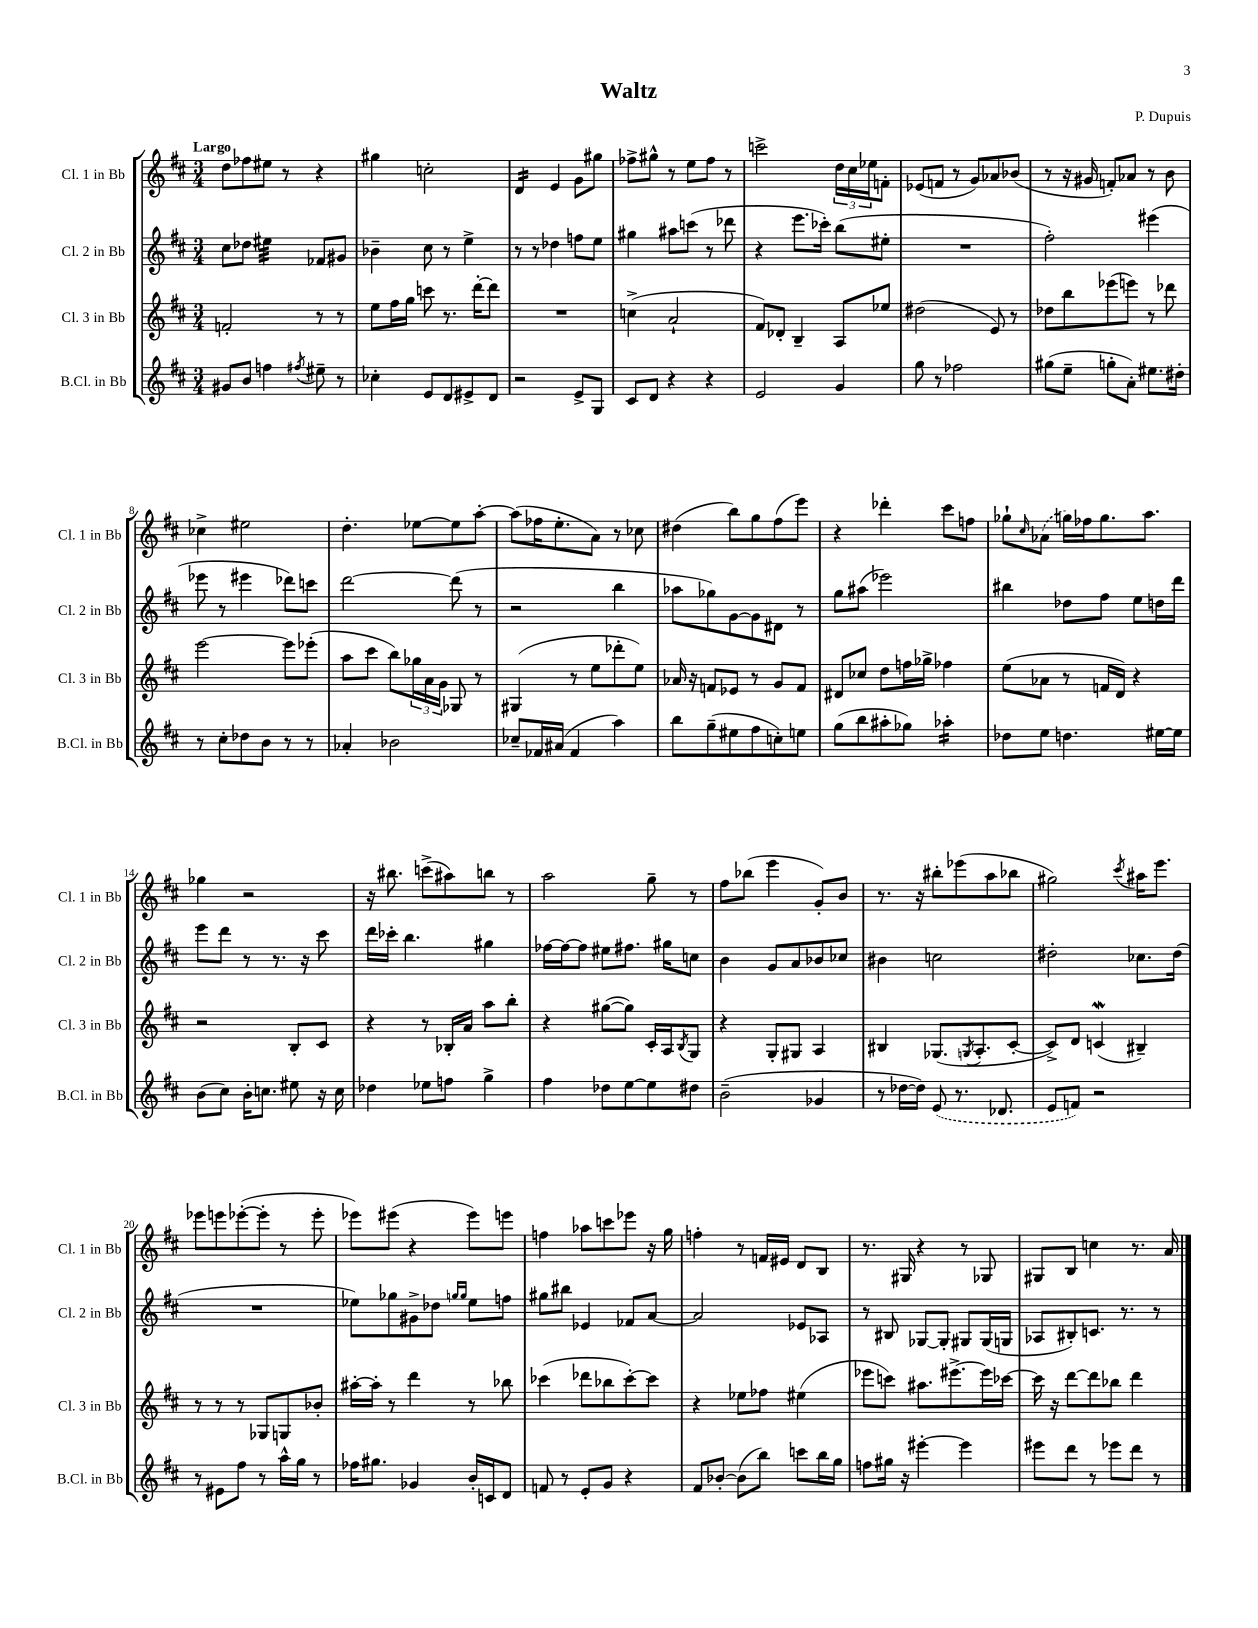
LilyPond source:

\header { title = "Waltz" composer = "P. Dupuis" }
<<
\new StaffGroup <<
\new Staff = "s0" \with { instrumentName = "Cl. 1 in Bb" shortInstrumentName = "Cl. 1 in Bb" } {
    \clef treble \key d \major \numericTimeSignature \time 3/4 \tempo "Largo"
    d''8 fes''8 eis''8 r8 r4 |
    gis''4 c''2-. |
    d'4:16 e'4 g'8 gis''8 |
    fes''8-> gis''8-^ r8 e''8 fes''8 r8 |
    c'''2-> \tuplet 3/2 { d''16 cis''16 ees''16 } f'8-. |
    ees'8( f'8 r8 g'8) aes'8 bes'8( |
    r8 r16 gis'16 f'8-.) aes'8 r8 b'8 |
    ces''4-> eis''2 |
    d''4.-. ees''8~ ees''8 a''8~-. |
    a''8( fes''16 e''8.-. a'8) r8 ces''8 |
    dis''4( b''8) g''8 fis''8( e'''8) |
    r4 des'''4-. cis'''8 f''8 |
    ges''8-! \grace { cis''16 } \once \slurDashed aes'8( g''16) fes''16 g''8. a''8. |
    ges''4 r2 |
    r16 bis''8. c'''8->( ais''8) b''8 r8 |
    a''2 g''8-- r8 |
    fis''8 bes''8( e'''4 g'8-.) b'8 |
    r8. r16 bis''8-. ees'''8( a''8 bes''8 |
    gis''2) \acciaccatura { cis'''8 } ais''16 e'''8. |
    ees'''8 e'''8 ees'''8~-.( ees'''8-. r8 ees'''8-. |
    ees'''8) eis'''8( r4 eis'''8) e'''8 |
    f''4 aes''8 c'''8 ees'''8 r16 g''16 |
    f''4-. r8 f'16 eis'16 d'8 b8 |
    r8. gis16 r4 r8 ges8 |
    gis8 b8 c''4 r8. a'16 \bar "|." |
}
\new Staff = "s1" \with { instrumentName = "Cl. 2 in Bb" shortInstrumentName = "Cl. 2 in Bb" } {
    \clef treble \key d \major \numericTimeSignature \time 3/4
    cis''8 des''8 eis''4:32 fes'8 gis'8 |
    bes'4-- cis''8 r8 e''4-> |
    r8 r8 des''4 f''8 e''8 |
    gis''4 ais''8 c'''8( r8 des'''8 |
    r4 e'''8. ces'''16-.) b''8( eis''8-. |
    R2. |
    fis''2-.) eis'''4( |
    ees'''8 r8 eis'''4 des'''8) c'''8 |
    d'''2~ d'''8( r8 |
    r2 b''4 |
    aes''8 ges''8) g'8~ g'8 dis'8 r8 |
    g''8 ais''8( ees'''2) |
    bis''4 des''8 fis''8 e''8 d''16 d'''16 |
    e'''8 d'''8 r8 r8. r16 cis'''8 |
    d'''16 ces'''16-. b''4. gis''4 |
    fes''16~ fes''16~ fes''8 eis''8 fis''8. gis''16 c''8 |
    b'4 g'8 a'8 bes'8 ces''8 |
    bis'4 c''2 |
    dis''2-. ces''8. dis''16( |
    R2. |
    ees''8) ges''8 gis'8-> des''8 \grace { g''16 g''16 } ees''8 f''8 |
    gis''8 bis''8 ees'4 fes'8 a'8~ |
    a'2 ees'8 aes8 |
    r8 bis8 ges8~ ges8-. gis8 gis16( g16 |
    aes8 bis8-.) c'8. r8. r8 \bar "|." |
}
\new Staff = "s2" \with { instrumentName = "Cl. 3 in Bb" shortInstrumentName = "Cl. 3 in Bb" } {
    \clef treble \key d \major \numericTimeSignature \time 3/4
    f'2-. r8 r8 |
    e''8 fis''16 g''16 c'''8 r8. d'''16~-. d'''8 |
    R2. |
    c''4->( a'2-! |
    fis'8) des'8-. b4-- a8 ees''8 |
    dis''2( e'8) r8 |
    des''8 b''8 ees'''8( e'''8) r8 des'''8 |
    e'''2~ e'''8 ees'''8-.( |
    a''8 cis'''8 b''8) \tuplet 3/2 { ges''16 a'16 g'16 } ges8 r8 |
    gis4( r8 e''8 des'''8-. e''8) |
    aes'16 r16 f'8 ees'8 r8 g'8 f'8 |
    dis'8 ces''8 d''8 f''16 ges''16-> fes''4 |
    e''8( aes'8 r8 f'16 d'16) r4 |
    r2 b8-. cis'8 |
    r4 r8 bes16-. a'16 a''8 b''8-. |
    r4 gis''8~( gis''8) cis'16-. a16 \acciaccatura { b8 } g8 |
    r4 g8-. gis8 a4 |
    bis4 ges8.( \acciaccatura { g8 } a8.-. cis'8~-. |
    cis'8->) d'8 c'4\mordent( bis4--) |
    r8 r8 r8 ges8 g8 bes'8-. |
    ais''16~-. ais''16-. r8 d'''4 r8 bes''8 |
    ces'''4( des'''8 bes''8 ces'''8~-.) ces'''8 |
    r4 ees''8 fes''8 eis''4( |
    ees'''8 c'''8) ais''8. eis'''8.~-> eis'''16 ces'''16~ |
    ces'''16 r16 d'''8~ d'''8 bes''8 d'''4 \bar "|." |
}
\new Staff = "s3" \with { instrumentName = "B.Cl. in Bb" shortInstrumentName = "B.Cl. in Bb" } {
    \clef treble \key d \major \numericTimeSignature \time 3/4
    gis'8 b'8 f''4 \acciaccatura { fis''8 } eis''8-- r8 |
    ces''4-. e'8 d'8 eis'8-> d'8 |
    r2 e'8-> g8 |
    cis'8 d'8 r4 r4 |
    e'2 g'4 |
    g''8 r8 fes''2 |
    gis''8( e''8-- g''8-. a'8-.) eis''8. dis''16-. |
    r8 cis''8-. des''8 b'8 r8 r8 |
    aes'4-. bes'2 |
    ces''8-- fes'16 ais'16( fes'4 a''4) |
    b''8 g''8--( eis''8 fis''8 c''8-.) e''8 |
    g''8( b''8 ais''8-. ges''8) aes''4:16-. |
    des''8 e''8 d''4. eis''16~ eis''16 |
    b'8( cis''8) b'16-. c''8. eis''8 r16 c''16 |
    des''4 ees''8 f''8 g''4-> |
    fis''4 des''8 e''8~ e''8 dis''8 |
    b'2--( ges'4 |
    r8 des''16~ des''16) \once \slurDashed e'8( r8. des'8. |
    e'8 f'8) r2 |
    r8 eis'8 fis''8 r8 a''16-^ g''16 r8 |
    fes''16 gis''8. ges'4 b'16-. c'16 d'8 |
    f'8 r8 e'8-. g'8 r4 |
    fis'8 bes'8~-. bes'8( b''8) c'''8 b''16 g''16 |
    f''8 gis''16 r16 eis'''4~-. eis'''4 |
    eis'''8 d'''8 r8 ees'''8 d'''8 r8 \bar "|." |
}
>>
>>
